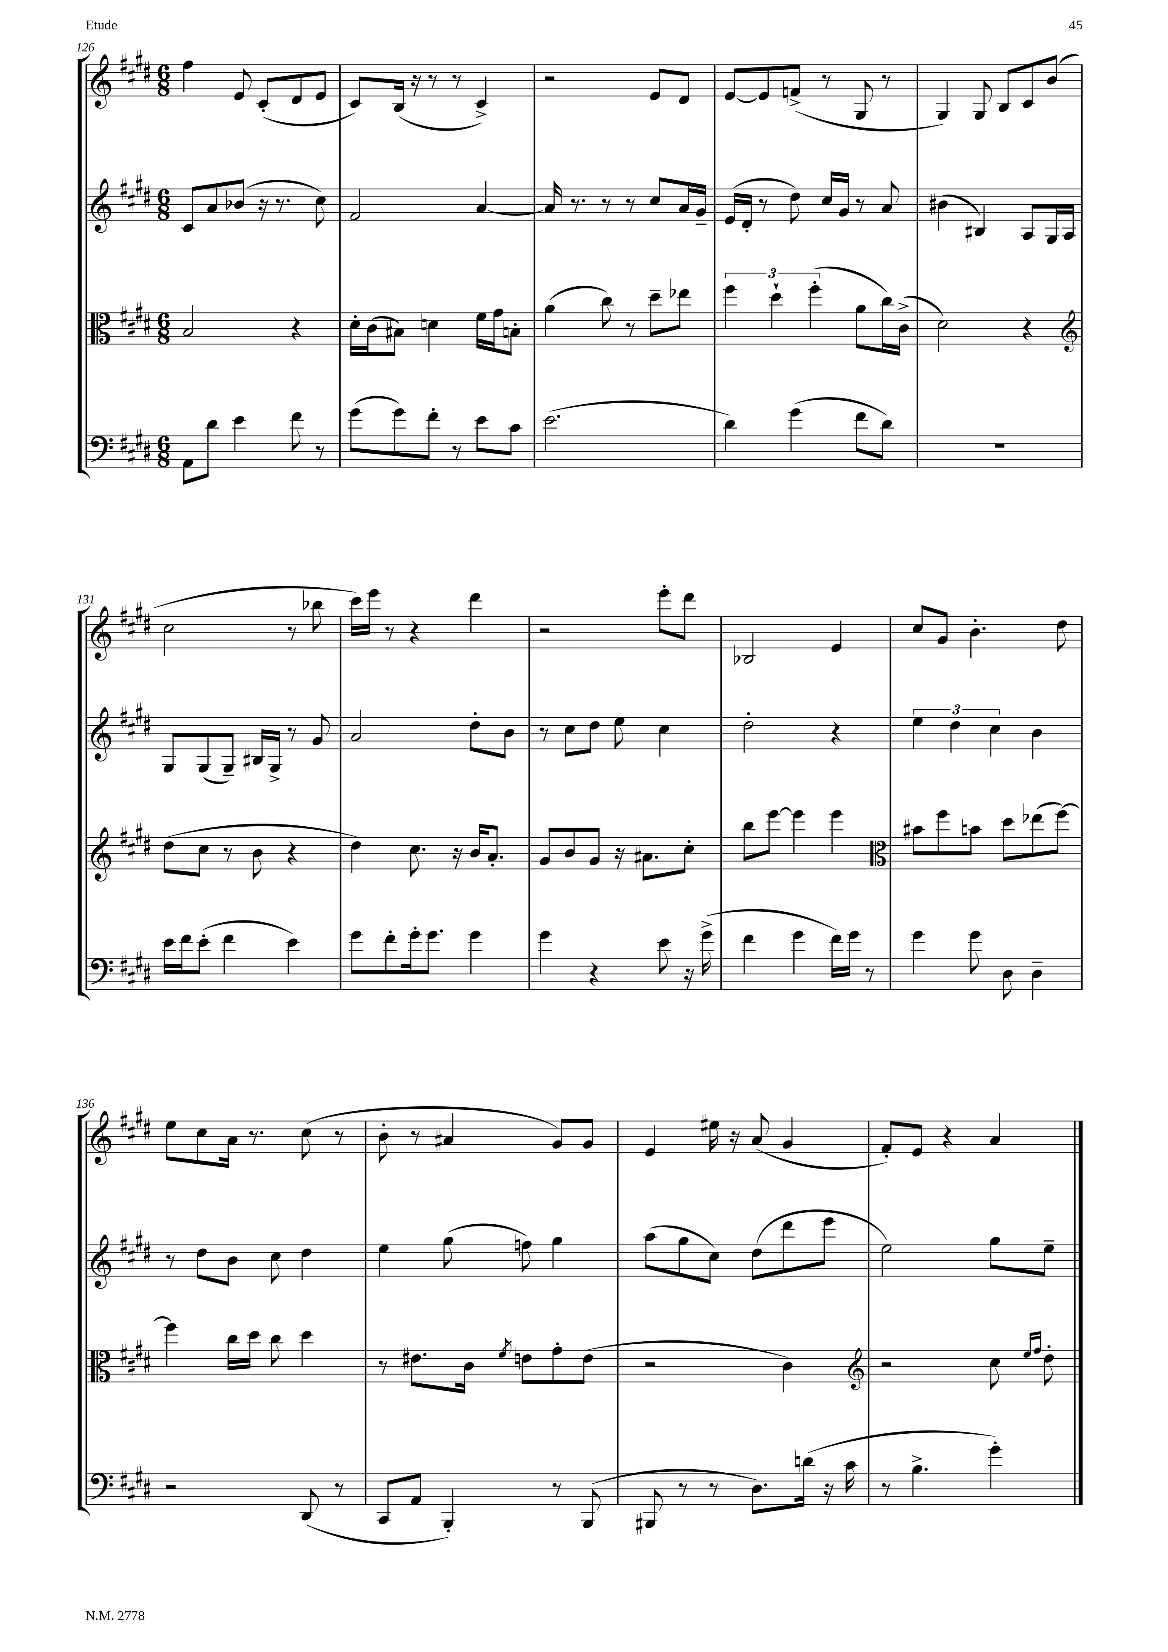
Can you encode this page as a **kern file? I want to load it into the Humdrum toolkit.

**kern	**kern	**kern	**kern
*staff4	*staff3	*staff2	*staff1
*clefF4	*clefC3	*clefG2	*clefG2
*k[f#c#g#d#]	*k[f#c#g#d#]	*k[f#c#g#d#]	*k[f#c#g#d#]
*M6/8	*M6/8	*M6/8	*M6/8
8AA	2B	8c#	4ff#
8d#	.	8a	.
4e	.	(8b-	8e
.	.	16r	(8c#'
.	.	8.r	.
8f#	4r	.	8d#
8r	.	8cc#)	8e
=	=	=	=
(8g#	16d#'	2f#	8c#)
.	(16c#	.	.
8g#)	8B#)	.	(16B
.	.	.	16r
8f#'	4d	.	8r
8r	.	.	8r
8e	16f#	[4a	4c#^)
.	16g#	.	.
8c#	8B'	.	.
=	=	=	=
(2.e	(4a	16a]	2r
.	.	8.r	.
.	8cc#)	8r	.
.	8r	8r	.
.	8dd#~	8cc#	8e
.	8ee-	16a	8d#
.	.	16g#~	.
=	=	=	=
4d#)	6ff#	(16e	[8e
.	.	16d#'	.
.	.	8r	8e]
.	6dd#`	.	.
(4g#	.	8dd#)	(8f^
.	(6ff#'	.	.
.	.	16cc#	8r
.	.	16g#	.
8f#	8a	8r	8G#
8d#)	16cc#)	8a	8r
.	(16c#^	.	.
=	=	=	=
2.r	2d#)	(4b#	4G#)
.	.	4B#)	8G#
.	.	.	8B
.	4r	8A	8c#
.	.	16G#	(8b
.	.	16A	.
=	=	=	=
*	*clefG2	*	*
16e	(8dd#	8G#	2cc#
16f#	.	.	.
(8e'	8cc#	(8G#	.
4f#	8r	8G#~)	.
.	8b	16B#	.
.	.	16G#^	.
4e)	4r	8r	8r
.	.	8g#	8bb-
=	=	=	=
8g#	4dd#)	2a	16ccc#)
.	.	.	16eee
8f#'	.	.	8r
16g#'	8.cc#	.	4r
8.g#	.	.	.
.	16r	.	.
4g#	16b	8dd#'	4ddd#
.	8.a'	.	.
.	.	8b	.
=	=	=	=
4g#	8g#	8r	2r
.	8b	8cc#	.
4r	8g#	8dd#	.
.	16r	8ee	.
.	8.a#	.	.
8e	.	4cc#	8eee'
16r	8cc#'	.	8ddd#
(16g#^	.	.	.
=	=	=	=
4f#	8bb	2dd#'	2B-
.	[8eee	.	.
4g#	4eee]	.	.
16f#)	4eee	4r	4e
16g#	.	.	.
8r	.	.	.
=	=	=	=
*	*clefC3	*	*
4g#	8b#	6ee	8cc#
.	8ff#	.	8g#
.	.	6dd#	.
8g#	8b	.	4.b'
.	.	6cc#	.
8D#	8dd#	.	.
4D#~	(8ee-	4b	.
.	[8ff#)	.	8dd#
=	=	=	=
2r	4ff#]	8r	8ee
.	.	8dd#	8cc#
.	16cc#	8b	16a
.	16dd#	.	8.r
.	8cc#	8cc#	.
(8DD#	4dd#	4dd#	(8cc#
8r	.	.	8r
=	=	=	=
8CC#	8r	4ee	8b'
8AA	8.e#	.	8r
4BBB')	.	(8gg#	4a#
.	16c#	.	.
.	8qf#	.	.
.	8e	8ff)	.
8r	8g#'	4gg#	8g#)
(8BBB	(8e	.	8g#
=	=	=	=
8BBB#	2r	(8aa	4e
8r	.	8gg#	.
8r	.	8cc#)	16ee#
.	.	.	16r
8.D#)	.	(8dd#	(8a
.	4c#)	8ddd#	4g#
(16d	.	.	.
16r	.	8eee	.
16c#	.	.	.
=	=	=	=
*	*clefG2	*	*
8r	2r	2ee)	8f#')
4.B^	.	.	8e
.	.	.	4r
4g#')	8cc#	8gg#	4a
.	16qqee	.	.
.	16qqff#	.	.
.	8dd#'	8ee~	.
==	==	==	==
*-	*-	*-	*-
